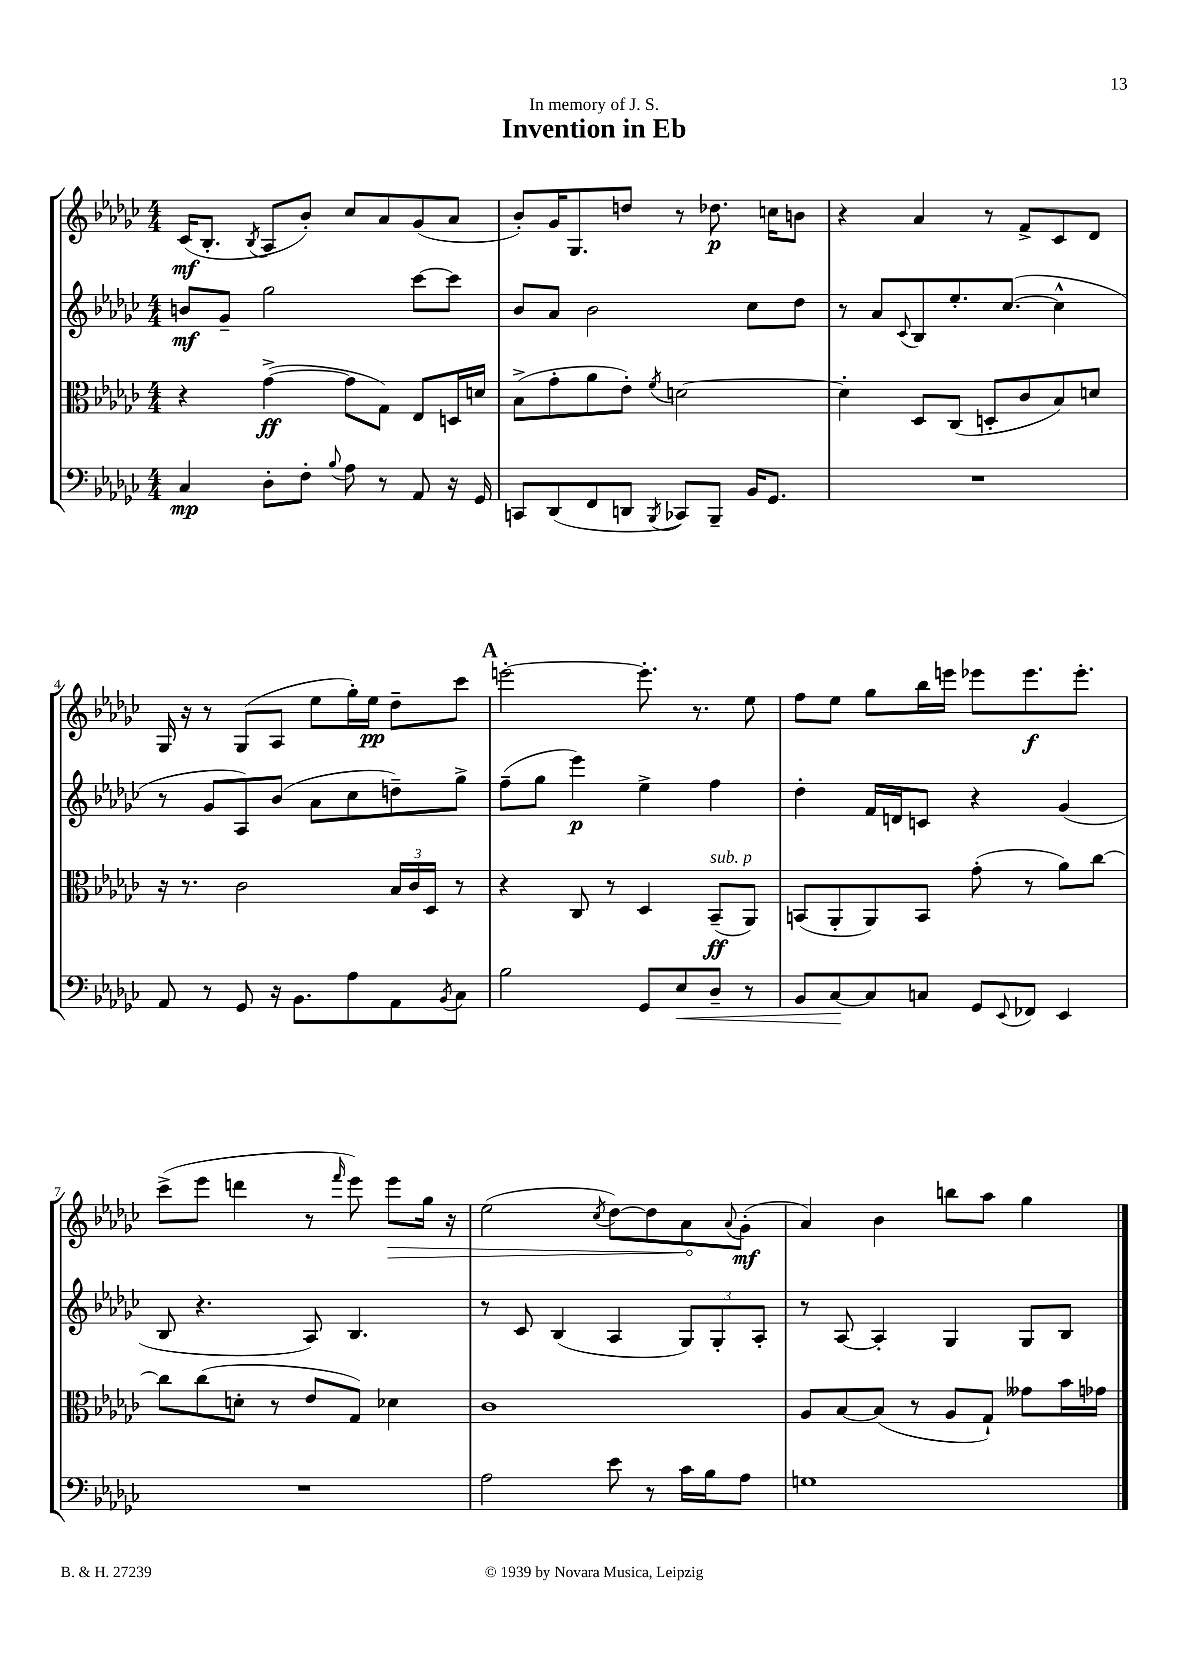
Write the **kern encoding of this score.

**kern	**kern	**kern	**kern
*staff4	*staff3	*staff2	*staff1
*clefF4	*clefC3	*clefG2	*clefG2
*k[b-e-a-d-g-c-]	*k[b-e-a-d-g-c-]	*k[b-e-a-d-g-c-]	*k[b-e-a-d-g-c-]
*M4/4	*M4/4	*M4/4	*M4/4
4C-/	4r	8b/L	(16c-/LK
.	.	.	8.B-'/J
.	.	8g-~/J	.
.	.	.	8qB-/
8D-'\L	([4g-^\	2gg-\	8A-/L
8F'\J	.	.	8b-'/J)
8qqB-/	.	.	.
8A-\	8g-\]L	.	8cc-/L
8r	8G-\J)	.	8a-/
8AA-/	8E-/L	[8ccc-\L	(8g-/
16r	16D/L	8ccc-\]J	8a-/J
16GG-/	16d/JJ	.	.
=	=	=	=
8CC/L	(8B-^\L	8b-/L	8b-'/L)
(8DD-/	8g-'\	8a-/J	16g-/K
.	.	.	8.G-/
8FF/	8a-\	2b-\	.
8DD/J	8e-'\J)	.	8dd/J
8qBBB-/	8qf/	.	.
8CC-/L)	[2d\	.	8r
8BBB-~/J	.	.	8.dd-\
16BB-/LK	.	8cc-\L	.
8.GG-/J	.	.	16cc\LK
.	.	8dd-\J	8b\J
=	=	=	=
1r	4d'\]	8r	4r
.	.	8a-/L	.
.	.	8qqc-/	.
.	8D-/L	8B-/	4a-/
.	(8C-/J	8.ee-'/	.
.	8D'/L	.	8r
.	.	([8.cc-/J	.
.	8c-/	.	8f^/L
.	8B-/)	4cc-^^\]	8c-/
.	8d/J	.	8d-/J
=	=	=	=
8AA-/	16r	8r	16G-/
.	8.r	.	16r
8r	.	8g-/L	8r
8GG-/	2c-\	8A-/)	(8G-/L
16r	.	(8b-/J	8A-/J
8.BB-\L	.	.	.
.	.	8a-\L	8ee-\L
8A-\	.	8cc-\	16gg-'\L)
.	.	.	16ee-\JJ
8AA-\	24B-/LL	8dd~\)	8dd-~\L
.	24c-/	.	.
.	24D-/JJ	.	.
8qBB-/	.	.	.
8C-\J	8r	8gg-^\J	8ccc-\J
=	=	=	=
2B-\	4r	(8ff~\L	[2eee'\
.	.	8gg-\J	.
.	8C-/	4eee-\)	.
.	8r	.	.
8GG-/L	4D-/	4ee-^\	8.eee'\]
8E-/	.	.	.
.	.	.	8.r
8D-~/J	(8BB-~/L	4ff\	.
8r	8AA-/J)	.	8ee-\
=	=	=	=
8BB-/L	(8BB/L	4dd-'\	8ff\L
[8C-/	8AA-'/	.	8ee-\J
8C-/]	8AA-/)	16f/LL	8gg-\L
.	.	16d/J	.
8C/J	8BB/J	8c/J	16bb-\L
.	.	.	16eee\JJ
8GG-/L	(8g-'\	4r	8eee-\L
8qqEE-/	.	.	.
8FF-/J	8r	.	8.eee-\
4EE-/	8a-\L)	(4g-/	.
.	.	.	8.eee-'\J
.	[8cc-\J	.	.
=	=	=	=
1r	8cc-\]L	8B-/	(8ccc-^\L
.	(8cc-\	4.r	8eee-\J
.	8d'\J	.	4ddd\
.	8r	.	.
.	8e-/L	8A-/)	8r
.	.	.	16qqfff/
.	8G-/J)	4.B-/	8eee-\)
.	4d-\	.	8eee-\L
.	.	.	16gg-\Jk
.	.	.	16r
=	=	=	=
2A-\	1c-	8r	(2ee-\
.	.	8c-/	.
.	.	(4B-/	.
.	.	.	8qcc-/
8e-\	.	4A-/	[8dd-\L)
8r	.	.	8dd-\]
16c-\LL	.	12G-/L)	8a-\
16B-\J	.	.	.
.	.	12G-'/	.
.	.	.	8qqa-/
8A-\J	.	.	(8g-'\J
.	.	12A-'/J	.
=	=	=	=
1G	8A-/L	8r	4a-/)
.	[8B-/	[8A-/	.
.	(8B-/]J	4A-'/]	4b-\
.	8r	.	.
.	8A-/L	4G-/	8bb\L
.	8G-`/J)	.	8aa-\J
.	8g--\L	8G-/L	4gg-\
.	16b-\L	8B-/J	.
.	16g-\JJ	.	.
==	==	==	==
*-	*-	*-	*-
